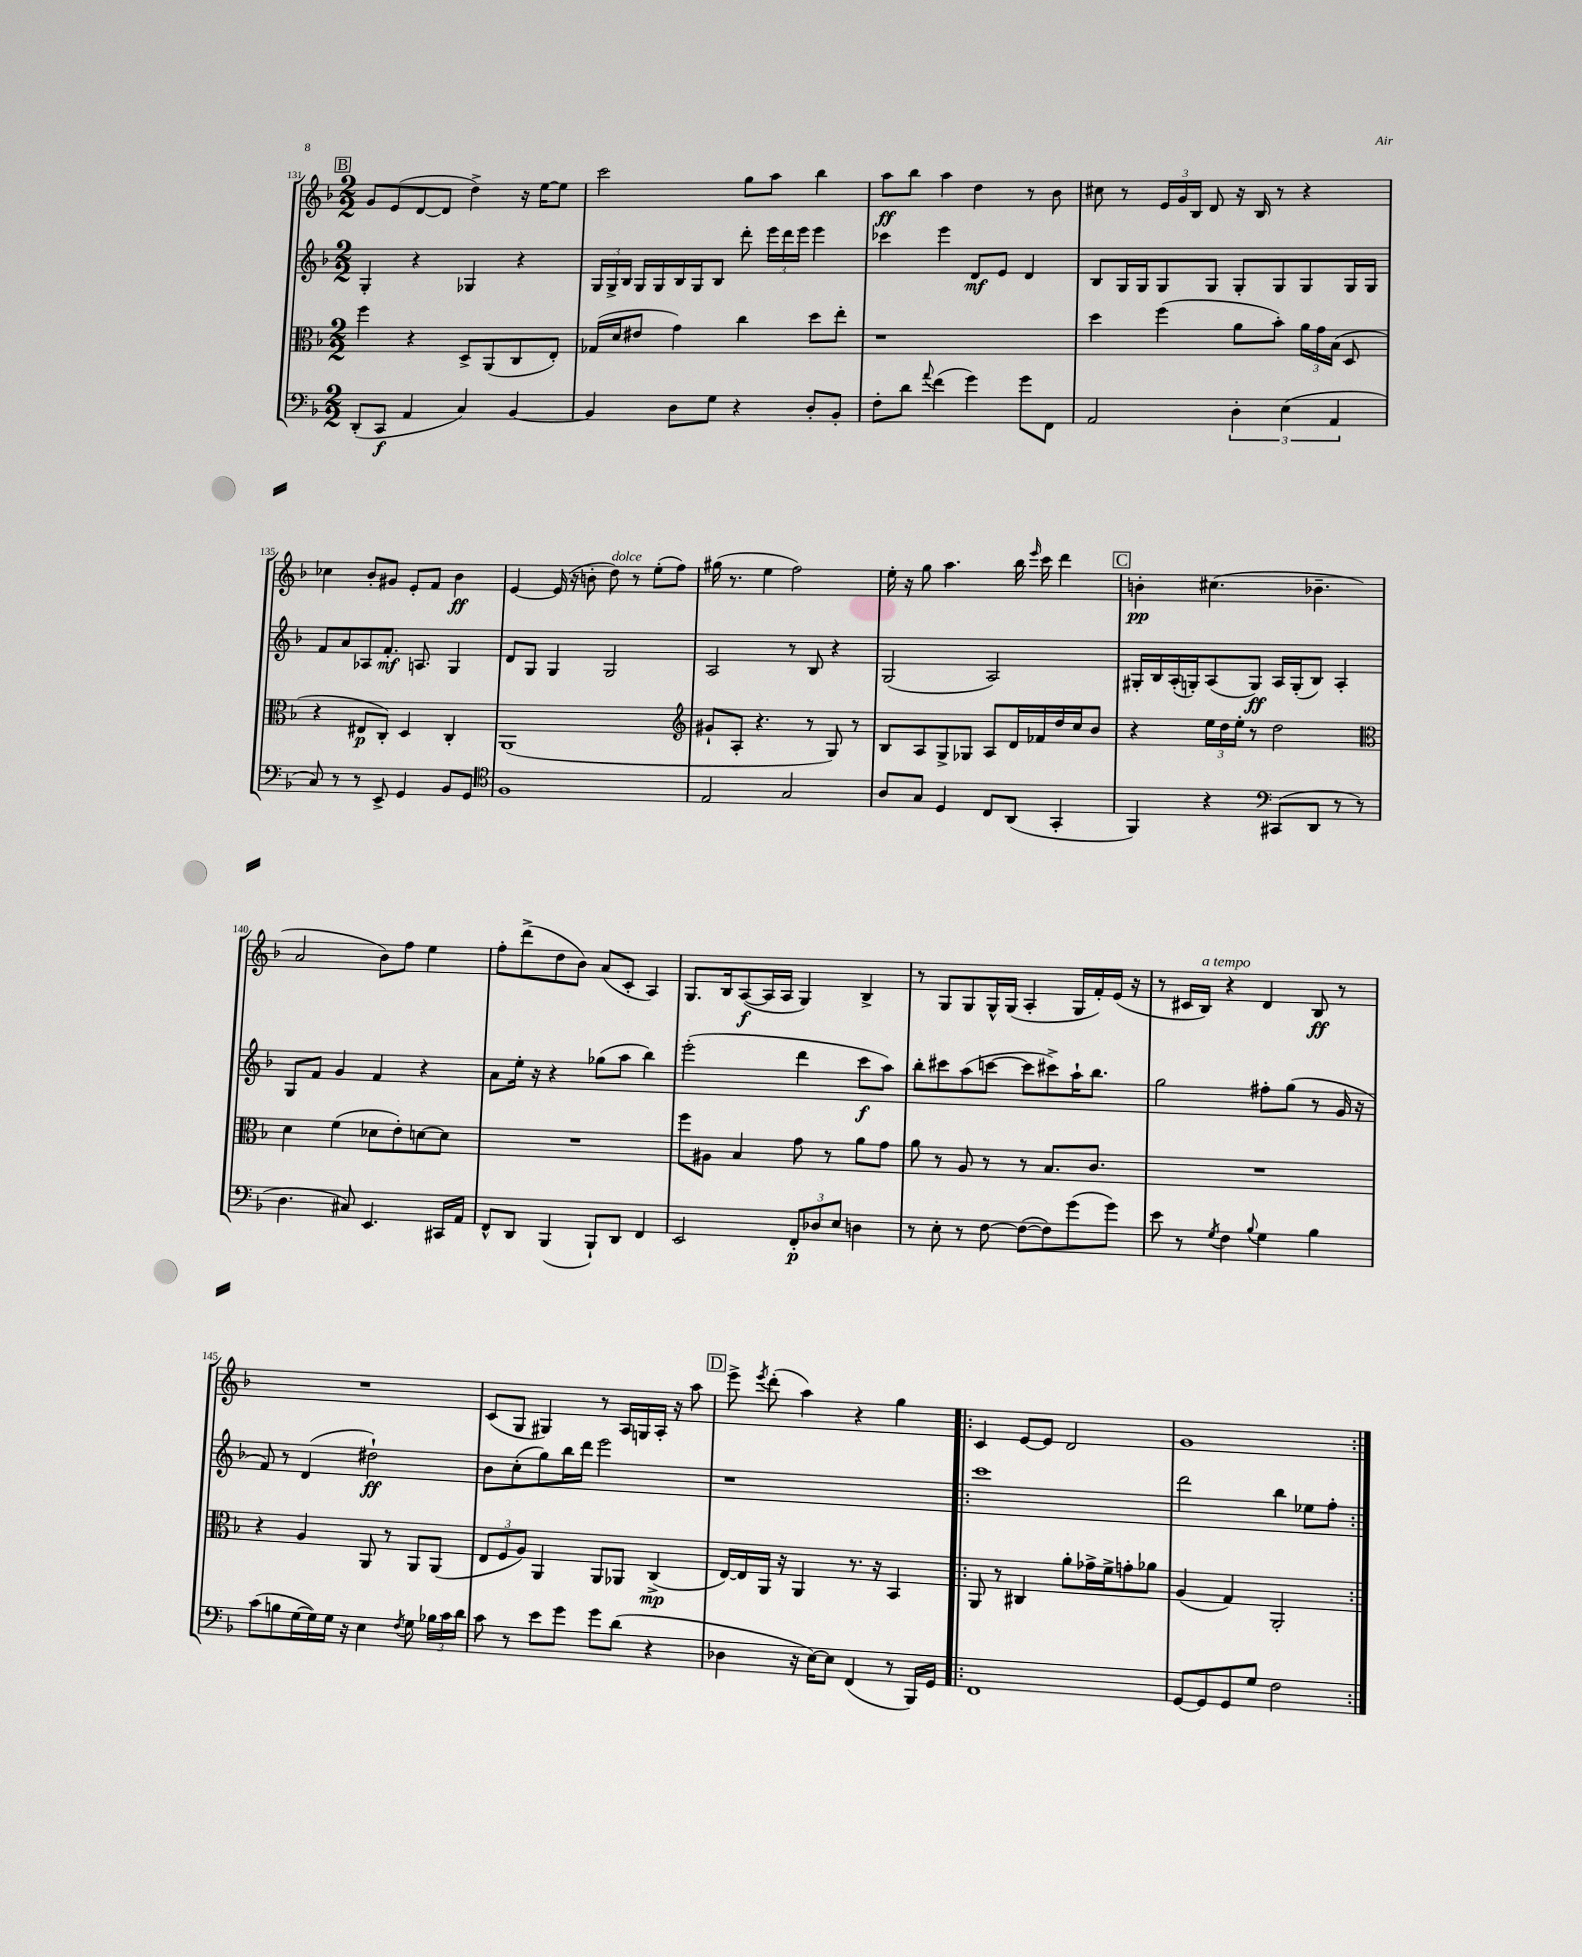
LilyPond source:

<<
\new StaffGroup <<
\new Staff = "s0" {
    \clef treble \key f \major \numericTimeSignature \time 2/2
    \autoBeamOff \mark \markup { \box "B" } g'8[ e'8( d'8~ d'8] d''4->) r16 e''16[~ e''8] |
    c'''2 g''8[ a''8] bes''4 |
    a''8[\ff bes''8] a''4 d''4 r8 bes'8 |
    cis''8 r8 \tuplet 3/2 { e'16[ g'16 bes16] } d'8 r16 bes16 r8 r4 |
    ces''4 bes'8[-. gis'8] e'8[-. f'8] bes'4\ff |
    e'4~ e'16( r16 b'8-. d''8^\markup { \italic "dolce" }) r8 e''8[-.( f''8]) |
    gis''16( r8. e''4 f''2) |
    e''16-. r16 g''8 a''4. bes''16 \grace { e'''16 } c'''16 d'''4 |
    \mark \markup { \box "C" } b'4-.\pp cis''4.( bes'4.-- |
    a'2 bes'8[) f''8] e''4 |
    f''8[-. d'''8->( d''8 bes'8]) a'8[( c'8]-. a4) |
    g8.[ bes16 a8~\f( a16 a16] g4) bes4-> |
    r8 g8[ g8 g16-^ g16]( a4-. g16[ f'16-.) e'16]( r16 |
    r8 cis'16[ bes16]^\markup { \italic "a tempo" }) r4 d'4 bes8\ff r8 |
    R1 |
    c'8[( g8] gis4) r8 a16[ g16 a16]-. r16 a''8 |
    \mark \markup { \box "D" } e'''8-> \acciaccatura { e'''8 } d'''8-.( a''4) r4 g''4 |
    \repeat volta 2 { c'4 e'8[~ e'8] d'2 |
    g'1 | }
}
\new Staff = "s1" {
    \clef treble \key f \major \numericTimeSignature \time 2/2
    \autoBeamOff \mark \markup { \box "B" } g4-. r4 ges4 r4 |
    \tuplet 3/2 { g16[ g16-> bes16] } g16[ g16 bes16 g16 bes8] d'''8-. \tuplet 3/2 { e'''16[ d'''16 e'''16] } e'''4 |
    ces'''4 e'''4 d'8[\mf e'8] d'4 |
    bes8[ g16 g16 g8 g8] g8[-. g8 g8 g16 g16] |
    f'8[ a'8 aes8 f'8.]-.\mf a8. g4 |
    d'8[ g8] g4 g2 |
    a2 r8 bes8 r4 |
    g2( a2) |
    \mark \markup { \box "C" } gis16[-. bes16 a16-.( g16-.) a8( g8]\ff) a16[ g16-.( bes8]) a4-. |
    g8[ f'8] g'4 f'4 r4 |
    a'8[ e''16]-. r16 r4 ges''8[( a''8] bes''4) |
    e'''2-.( d'''4 c'''8[\f a''8]) |
    bes''8[-. cis'''8 a''8( c'''8]~ c'''8[ cis'''8->) a''16-! bes''8.] |
    g''2 fis''8[-. g''8]( r8 g'16 r16 |
    f'8) r8 d'4( dis''2-!\ff) |
    bes'8[ c''8-.( g''8) bes''16 d'''16] e'''2 |
    \mark \markup { \box "D" } r1 |
    \repeat volta 2 { c'''1 |
    d'''2 bes''4 ees''8[ f''8]-. | }
}
\new Staff = "s2" {
    \clef alto \key f \major \numericTimeSignature \time 2/2
    \autoBeamOff \mark \markup { \box "B" } f''4 r4 d8[-> a,8( c8 e8]-.) |
    ges16[( d'16 eis'8] g'4) c''4 d''8[ e''8]-. |
    r1 |
    d''4 f''4( a'8[ bes'8]-.) \tuplet 3/2 { a'16[ g'16 bes16]( } d8 |
    r4 eis8[\p c8]-.) d4 c4-. |
    a,1( |
    \clef treble gis'8[-! a8]-. r4. r8 g8) r8 |
    bes8[ a8 g8-> ges8] a8[ d'16 fes'16 d''16 c''16 bes'8] |
    \mark \markup { \box "C" } r4 \tuplet 3/2 { e''16[ d''16 e''16]-. } r8 d''2 |
    \clef alto d'4 f'4( des'8[ e'8-.) d'8~ d'8] |
    R1 |
    f''8[ ais8] bes4 g'8 r8 a'8[ g'8] |
    a'8 r8 a8 r8 r8 bes8.[ c'8.] |
    R1 |
    r4 a4 a,8 r8 a,8[ a,8]( |
    \tuplet 3/2 { e8[ f8 a8]) } a,4 a,8[ aes,8] c4->\mp( |
    \mark \markup { \box "D" } e16[~) e16 a,16] r16 a,4 r8. r16 bes,4 |
    \repeat volta 2 { a,8 r8 cis4 a'8[-. ges'16-> f'16-> g'8-. aes'8] |
    a4( g4) a,2-. | }
}
\new Staff = "s3" {
    \clef bass \key f \major \numericTimeSignature \time 2/2
    \autoBeamOff \mark \markup { \box "B" } d,8[-.( c,8]\f a,4 c4) bes,4~ |
    bes,4 d8[ g8] r4 d8[-. bes,8]-. |
    f8[-. d'8] \appoggiatura { a'8 } f'4( g'4) g'8[ f,8] |
    a,2 \tuplet 3/2 { d4-. e4( a,4 } |
    c8) r8 r8 e,8-> g,4 bes,8[ g,8] |
    \clef tenor f1 |
    e2 g2 |
    a8[ g8] d4 c8[ a,8]( g,4-. |
    \mark \markup { \box "C" } f,4) r4 \clef bass cis,8[( d,8] r8 r8 |
    d4. cis8) e,4. cis,16[ a,16] |
    f,8[-^ d,8] bes,,4( bes,,8[-!) d,8] f,4 |
    e,2 \tuplet 3/2 { f,8[-.\p des8 e8] } d4 |
    r8 e8-. r8 f8~ f8[~( f8) g'8( g'8]) |
    e'8 r8 \acciaccatura { g8 } f4 \appoggiatura { bes8 } g4 bes4 |
    c'8[( b8 g16~ g16) g16] r16 e4 \acciaccatura { f8 } g8 \tuplet 3/2 { bes16[ c'16 d'16] } |
    c'8 r8 e'8[ g'8] g'8[ d'8]( r4 |
    \mark \markup { \box "D" } des4 r16 e16[~) e8] f,4( r8 bes,,16[) g,16] |
    \repeat volta 2 { f,1 |
    g,8[~ g,8 g,8 g8] f2 | }
}
>>
>>
\layout { \context { \Score currentBarNumber = #131 } }
